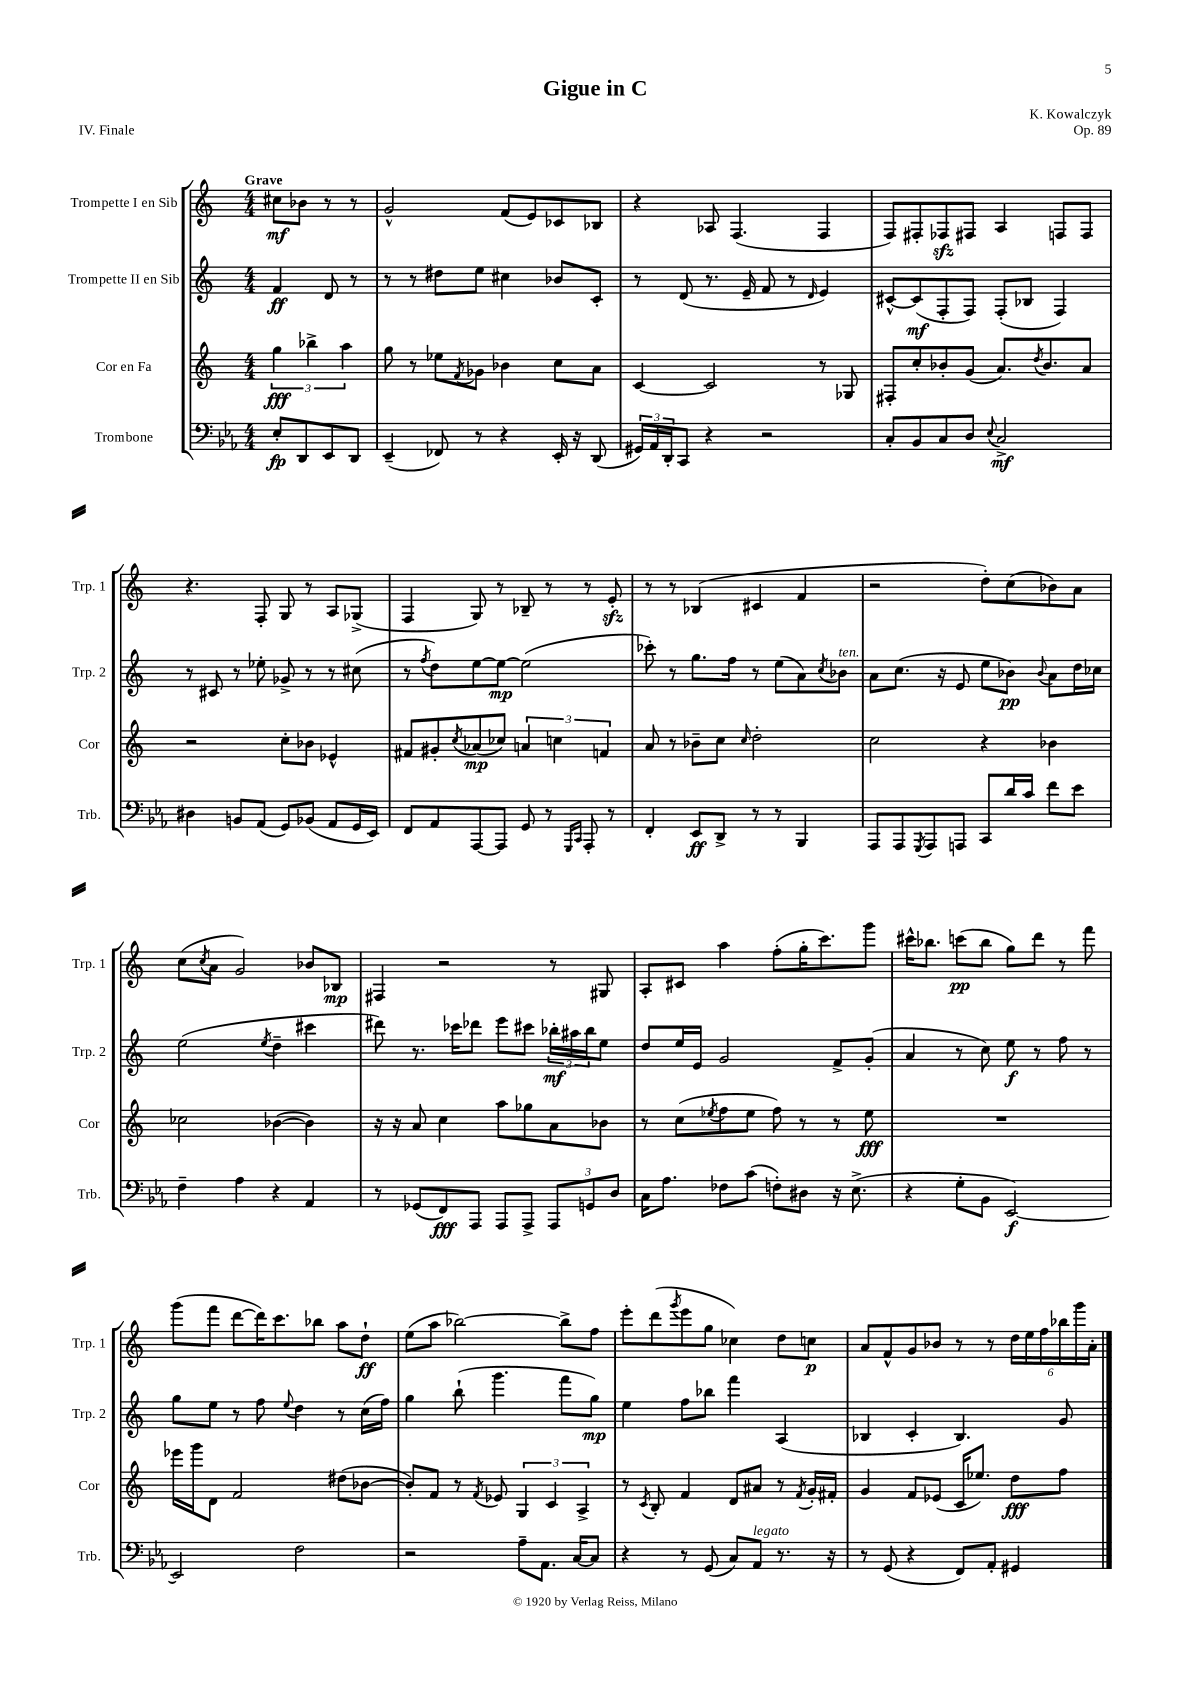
\header { title = "Gigue in C" composer = "K. Kowalczyk" opus = "Op. 89" piece = "IV. Finale" }
<<
\new StaffGroup <<
\new Staff = "s0" \with { instrumentName = "Trompette I en Sib" shortInstrumentName = "Trp. 1" } {
    \clef treble \key c \major \numericTimeSignature \time 4/4 \partial 2 \tempo "Grave"
    cis''8\mf bes'8 r8 r8 |
    g'2-^ f'8( e'8) ces'8 bes8 |
    r4 aes8 f4.( f4 |
    f8) fis8-. fes8\sfz fis8 a4 f8 f8 |
    r4. f8-. g8 r8 a8 ges8->( |
    f4 g8) r8 bes8-- r8 r8 e'8-.\sfz |
    r8 r8 bes4( cis'4 f'4 |
    r2 d''8-.) c''8( bes'8) a'8 |
    c''8( \acciaccatura { c''8 } a'8 g'2) bes'8 bes8\mp |
    fis4 r2 r8 gis8 |
    a8-. cis'8 a''4 f''8-.( g''16-. c'''8.) g'''8 |
    cis'''16-^ bes''8. c'''8\pp( bes''8 g''8) d'''8 r8 f'''8 |
    g'''8( f'''8 d'''8~ d'''16) c'''8. bes''8 a''8 d''8-!\ff |
    e''8( a''8 bes''2~) bes''8-> f''8 |
    e'''8-. d'''8( \acciaccatura { g'''8 } e'''8 g''8 ces''4) d''8 c''8\p |
    a'8 f'8-^ g'8 bes'8 r8 r8 \tuplet 6/4 { d''16 e''16 f''16 bes''16 g'''16 a'16-. } \bar "|." |
}
\new Staff = "s1" \with { instrumentName = "Trompette II en Sib" shortInstrumentName = "Trp. 2" } {
    \clef treble \key c \major \numericTimeSignature \time 4/4 \partial 2
    f'4\ff d'8 r8 |
    r8 r8 dis''8 e''8 cis''4 bes'8 c'8-. |
    r8 d'8( r8. e'16-- f'8 r8 \grace { d'16 } e'4) |
    cis'8~-^ cis'8\mf( f8-. f8) f8-.( bes8 f4) |
    r8 cis'8 r8 ees''8-. ges'8-> r8 r8 cis''8( |
    r8 \acciaccatura { f''8 } d''8) e''8~ e''8~\mp e''2( |
    ces'''8-.) r8 g''8. f''16 r8 e''8( a'8) \acciaccatura { c''8 } bes'8^\markup { \italic "ten." } |
    a'8 c''8.( r16 e'8 e''8 bes'8\pp) \appoggiatura { bes'8 } a'8 d''16 ces''16 |
    e''2( \acciaccatura { e''8 } d''4-- cis'''4 |
    dis'''8) r8. ces'''16 des'''8 e'''8 cis'''8 \tuplet 3/2 { bes''16-.\mf ais''16 bes''16 } e''8 |
    d''8 e''16 e'16 g'2 f'8-> g'8-.( |
    a'4 r8 c''8) e''8\f r8 f''8 r8 |
    g''8 e''8 r8 f''8 \appoggiatura { e''8 } d''4 r8 c''16( f''16) |
    g''4 b''8-!( g'''4. f'''8 g''8\mp) |
    e''4 f''8 bes''8 f'''4 a4( |
    bes4 c'4-. bes4.) g'8 \bar "|." |
}
\new Staff = "s2" \with { instrumentName = "Cor en Fa" shortInstrumentName = "Cor" } {
    \clef treble \key c \major \numericTimeSignature \time 4/4 \partial 2
    \tuplet 3/2 { g''4\fff bes''4-> a''4 } |
    g''8 r8 ees''8 \acciaccatura { f'8 } ges'8 bes'4 c''8 a'8 |
    c'4~ c'2 r8 ges8 |
    fis8-. c''8-. bes'8-. g'8( a'8.) \acciaccatura { d''8 } bes'8. a'8 |
    r2 c''8-. bes'8 ees'4-^ |
    fis'8 gis'8-. \acciaccatura { c''8 } aes'8\mp( ces''8) \tuplet 3/2 { a'4 c''4 f'4 } |
    a'8 r8 bes'8-- c''8 \grace { c''16 } d''2-. |
    c''2 r4 bes'4 |
    ces''2 bes'4~( bes'4) |
    r16 r16 a'8 c''4 a''8 ges''8 a'8 bes'8 |
    r8 c''8( \acciaccatura { ees''8 } f''8 ees''8 f''8) r8 r8 ees''8\fff |
    R1 |
    ees'''16 g'''16 d'8 f'2 dis''8( bes'8~ |
    bes'8-.) f'8 r8 \acciaccatura { f'8 } ees'8 \tuplet 3/2 { g4 c'4 a4-> } |
    r8 \acciaccatura { c'8 } b8-. f'4 d'8 ais'8 r8 \acciaccatura { f'8 } g'16-. fis'16-. |
    g'4 f'8 ees'8( c'16 ees''8.) d''8\fff f''8 \bar "|." |
}
\new Staff = "s3" \with { instrumentName = "Trombone" shortInstrumentName = "Trb." } {
    \clef bass \key ees \major \numericTimeSignature \time 4/4 \partial 2
    ees8-.\fp d,8 ees,8 d,8 |
    ees,4--( fes,8) r8 r4 ees,16-. r16 d,8( |
    \tuplet 3/2 { gis,16) aes,16 d,16-. } c,8 r4 r2 |
    c8-. bes,8 c8 d8 \appoggiatura { ees8 } c2->\mf |
    dis4 b,8 aes,8( g,8) bes,8( aes,8 g,16 ees,16) |
    f,8 aes,8 aes,,8~ aes,,8 g,8 r8 \grace { g,,16 c,16 } aes,,8-. r8 |
    f,4-. ees,8\ff d,8-> r8 r8 bes,,4 |
    aes,,8 aes,,8 \acciaccatura { g,,8 } aes,,8 a,,8 c,8 d'16 c'16 f'8 ees'8 |
    f4-- aes4 r4 aes,4 |
    r8 ges,8( f,8\fff) aes,,8 aes,,8 aes,,8-> \tuplet 3/2 { aes,,8 g,8 d8 } |
    c16 aes8. fes8 c'8( f8-.) dis8 r16 ees8.->( |
    r4 g8-. bes,8 ees,2~\f) |
    ees,2 f2 |
    r2 aes8-- aes,8. c16~ c8 |
    r4 r8 g,8( c8) aes,8^\markup { \italic "legato" } r8. r16 |
    r8 g,8( r4 f,8) aes,8-. gis,4 \bar "|." |
}
>>
>>
\layout { \context { \Score \remove "Bar_number_engraver" } }
